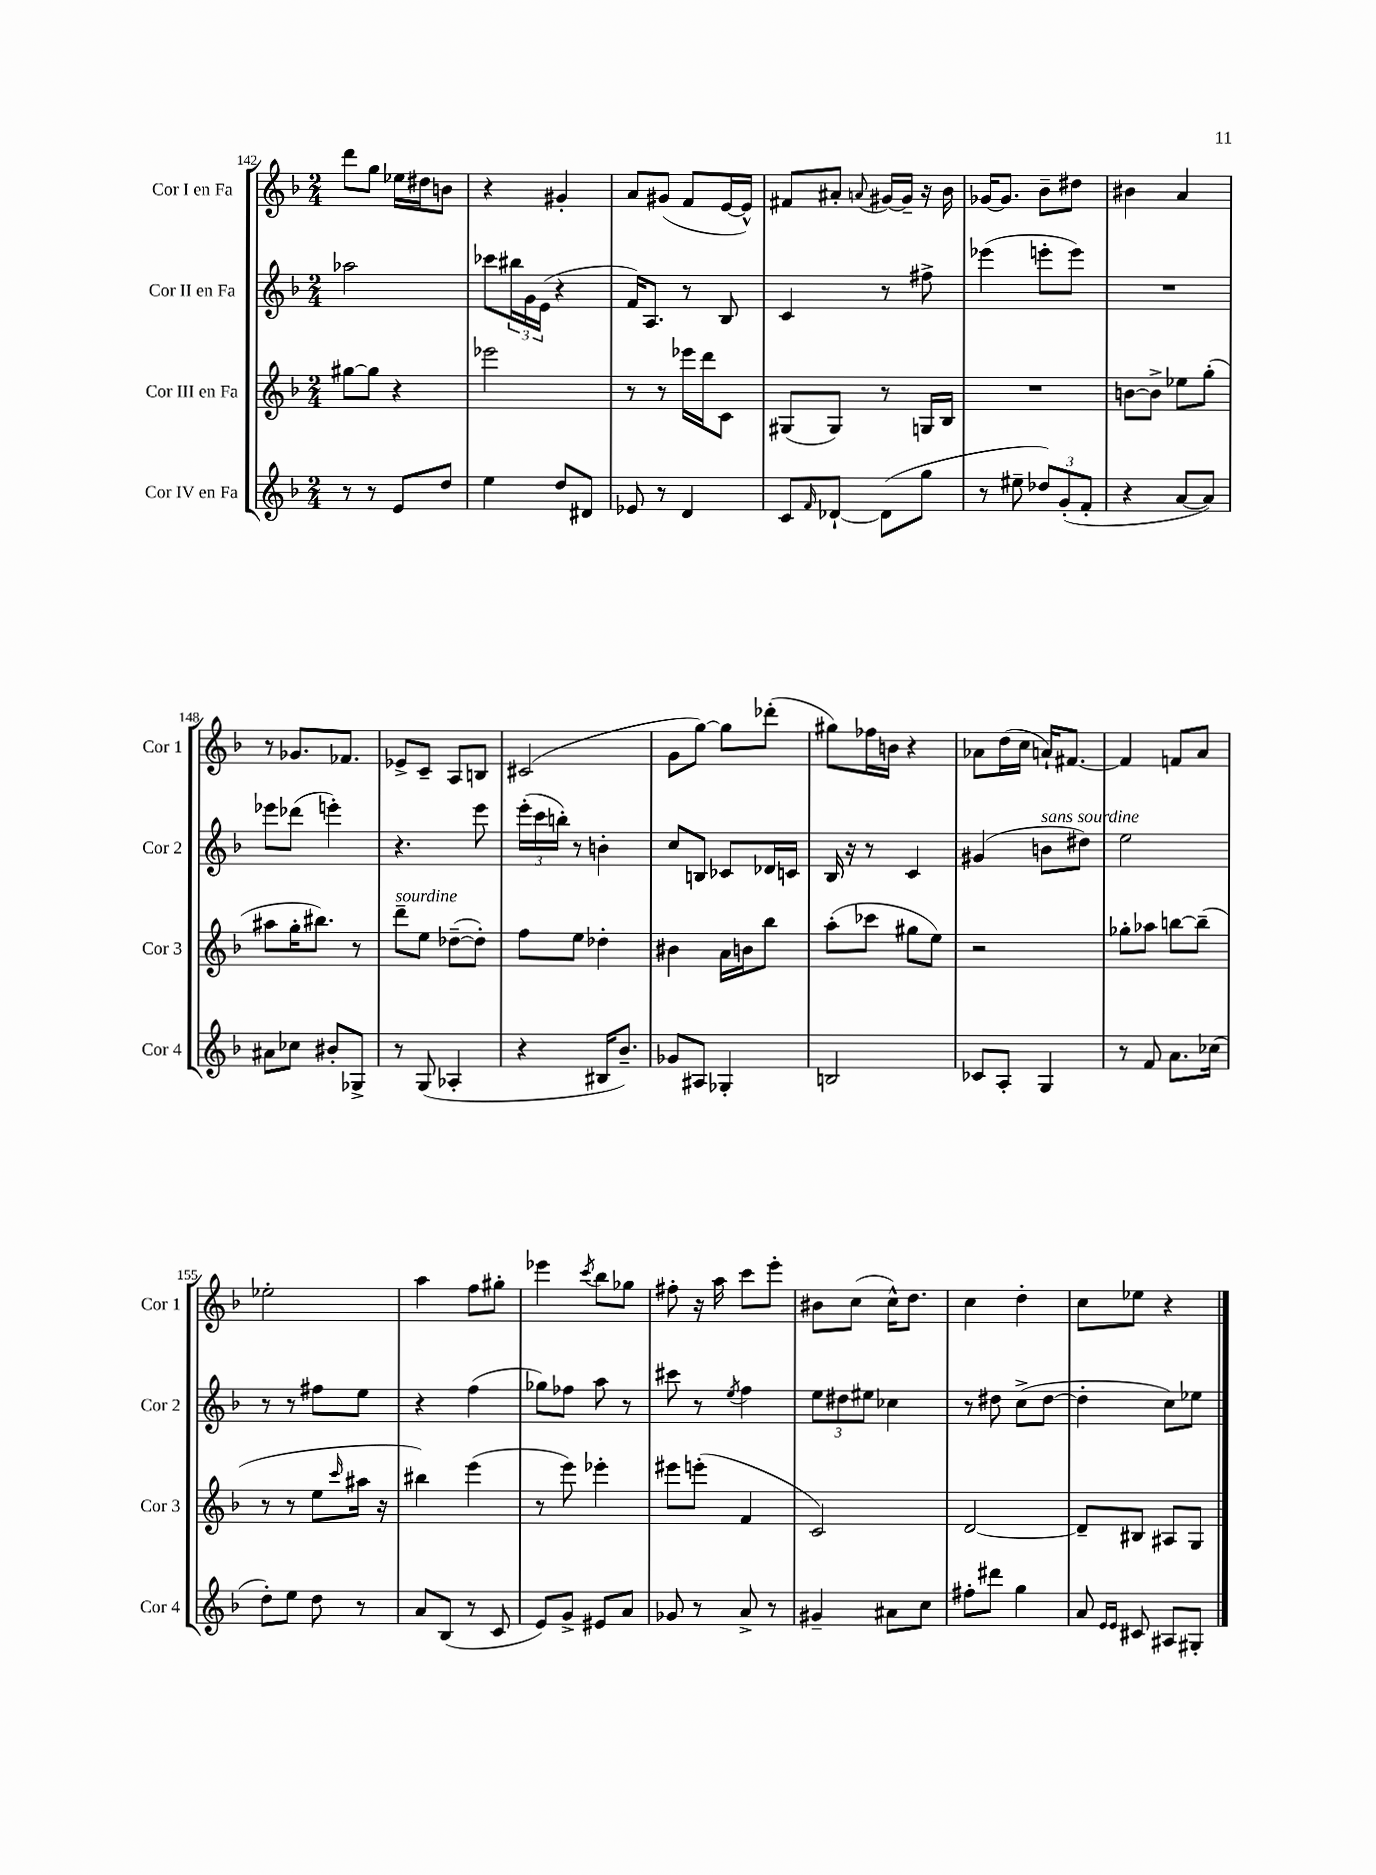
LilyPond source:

<<
\new StaffGroup <<
\new Staff = "s0" \with { instrumentName = "Cor I en Fa" shortInstrumentName = "Cor 1" } {
    \clef treble \key f \major \numericTimeSignature \time 2/4
    d'''8 g''8 ees''16 dis''16 b'8 |
    r4 gis'4-. |
    a'8 gis'8( f'8 e'16~ e'16-^) |
    fis'8 ais'8-. \appoggiatura { a'8 } gis'16~ gis'16-- r16 bes'16 |
    ges'16~ ges'8. bes'8-- dis''8 |
    bis'4 a'4 |
    r8 ges'8. fes'8. |
    ees'8-> c'8-- a8 b8 |
    cis'2( |
    g'8 g''8~) g''8 des'''8-.( |
    gis''8) fes''16 b'16 r4 |
    aes'8 d''16( c''16 a'16-!) fis'8.~ |
    fis'4 f'8 a'8 |
    ees''2-. |
    a''4 f''8 gis''8-. |
    ees'''4 \acciaccatura { c'''8 } bes''8 ges''8 |
    fis''8-. r16 a''16 c'''8 e'''8-. |
    bis'8 c''8( c''16-^) d''8. |
    c''4 d''4-. |
    c''8 ees''8 r4 \bar "|." |
}
\new Staff = "s1" \with { instrumentName = "Cor II en Fa" shortInstrumentName = "Cor 2" } {
    \clef treble \key f \major \numericTimeSignature \time 2/4
    aes''2 |
    ces'''8 \tuplet 3/2 { bis''16 g'16 e'16( } r4 |
    f'16) a8. r8 bes8 |
    c'4 r8 fis''8-> |
    ees'''4( e'''8-. e'''8) |
    R2 |
    ees'''8 des'''8( e'''4-.) |
    r4. e'''8 |
    \tuplet 3/2 { e'''16-.( c'''16 b''16-.) } r8 b'4-. |
    c''8 b8 ces'8 des'16 c'16 |
    bes16 r16 r8 c'4 |
    gis'4( b'8^\markup { \italic "sans sourdine" } dis''8) |
    e''2 |
    r8 r8 fis''8 e''8 |
    r4 f''4( |
    ges''8) fes''8 a''8 r8 |
    cis'''8 r8 \acciaccatura { e''8 } f''4 |
    \tuplet 3/2 { e''8 dis''8 eis''8 } ces''4 |
    r8 dis''8 c''8->( dis''8~ |
    dis''4-. c''8) ees''8 \bar "|." |
}
\new Staff = "s2" \with { instrumentName = "Cor III en Fa" shortInstrumentName = "Cor 3" } {
    \clef treble \key f \major \numericTimeSignature \time 2/4
    gis''8~ gis''8 r4 |
    ees'''2 |
    r8 r8 ees'''16 d'''16 c'8 |
    gis8( gis8) r8 g16 bes16 |
    R2 |
    b'8~ b'8-> ees''8 g''8-.( |
    ais''8 g''16-. bis''8.) r8 |
    d'''8--^\markup { \italic "sourdine" } e''8 des''8~--( des''8-.) |
    f''8 e''8 des''4-. |
    bis'4 a'16 b'16 bes''8 |
    a''8-.( ces'''8 gis''8 e''8) |
    r2 |
    ges''8-. aes''8 b''8~ b''8--( |
    r8 r8 e''8 \grace { c'''16 } ais''16 r16 |
    bis''4) e'''4( |
    r8 e'''8) ees'''4-. |
    eis'''8 e'''8-.( f'4 |
    c'2) |
    d'2~ |
    d'8-- bis8 ais8 g8 \bar "|." |
}
\new Staff = "s3" \with { instrumentName = "Cor IV en Fa" shortInstrumentName = "Cor 4" } {
    \clef treble \key f \major \numericTimeSignature \time 2/4
    r8 r8 e'8 d''8 |
    e''4 d''8 dis'8 |
    ees'8 r8 d'4 |
    c'8 \grace { f'16 } des'8~-! des'8( g''8 |
    r8 eis''8-- \tuplet 3/2 { des''8) g'8-.( f'8-. } |
    r4 a'8~ a'8) |
    ais'8 ces''8 bis'8-. ges8-> |
    r8 g8( aes4-. |
    r4 bis16 bes'8.--) |
    ges'8 ais8 ges4-. |
    b2 |
    ces'8 a8-. g4 |
    r8 f'8 a'8. ces''16( |
    d''8-.) e''8 d''8 r8 |
    a'8 bes8( r8 c'8 |
    e'8) g'8-> eis'8 a'8 |
    ges'8 r8 a'8-> r8 |
    gis'4-- ais'8 c''8 |
    fis''8-. dis'''8 g''4 |
    a'8 \grace { e'16 e'16 } cis'8 ais8 gis8-. \bar "|." |
}
>>
>>
\layout { \context { \Score currentBarNumber = #142 } }
